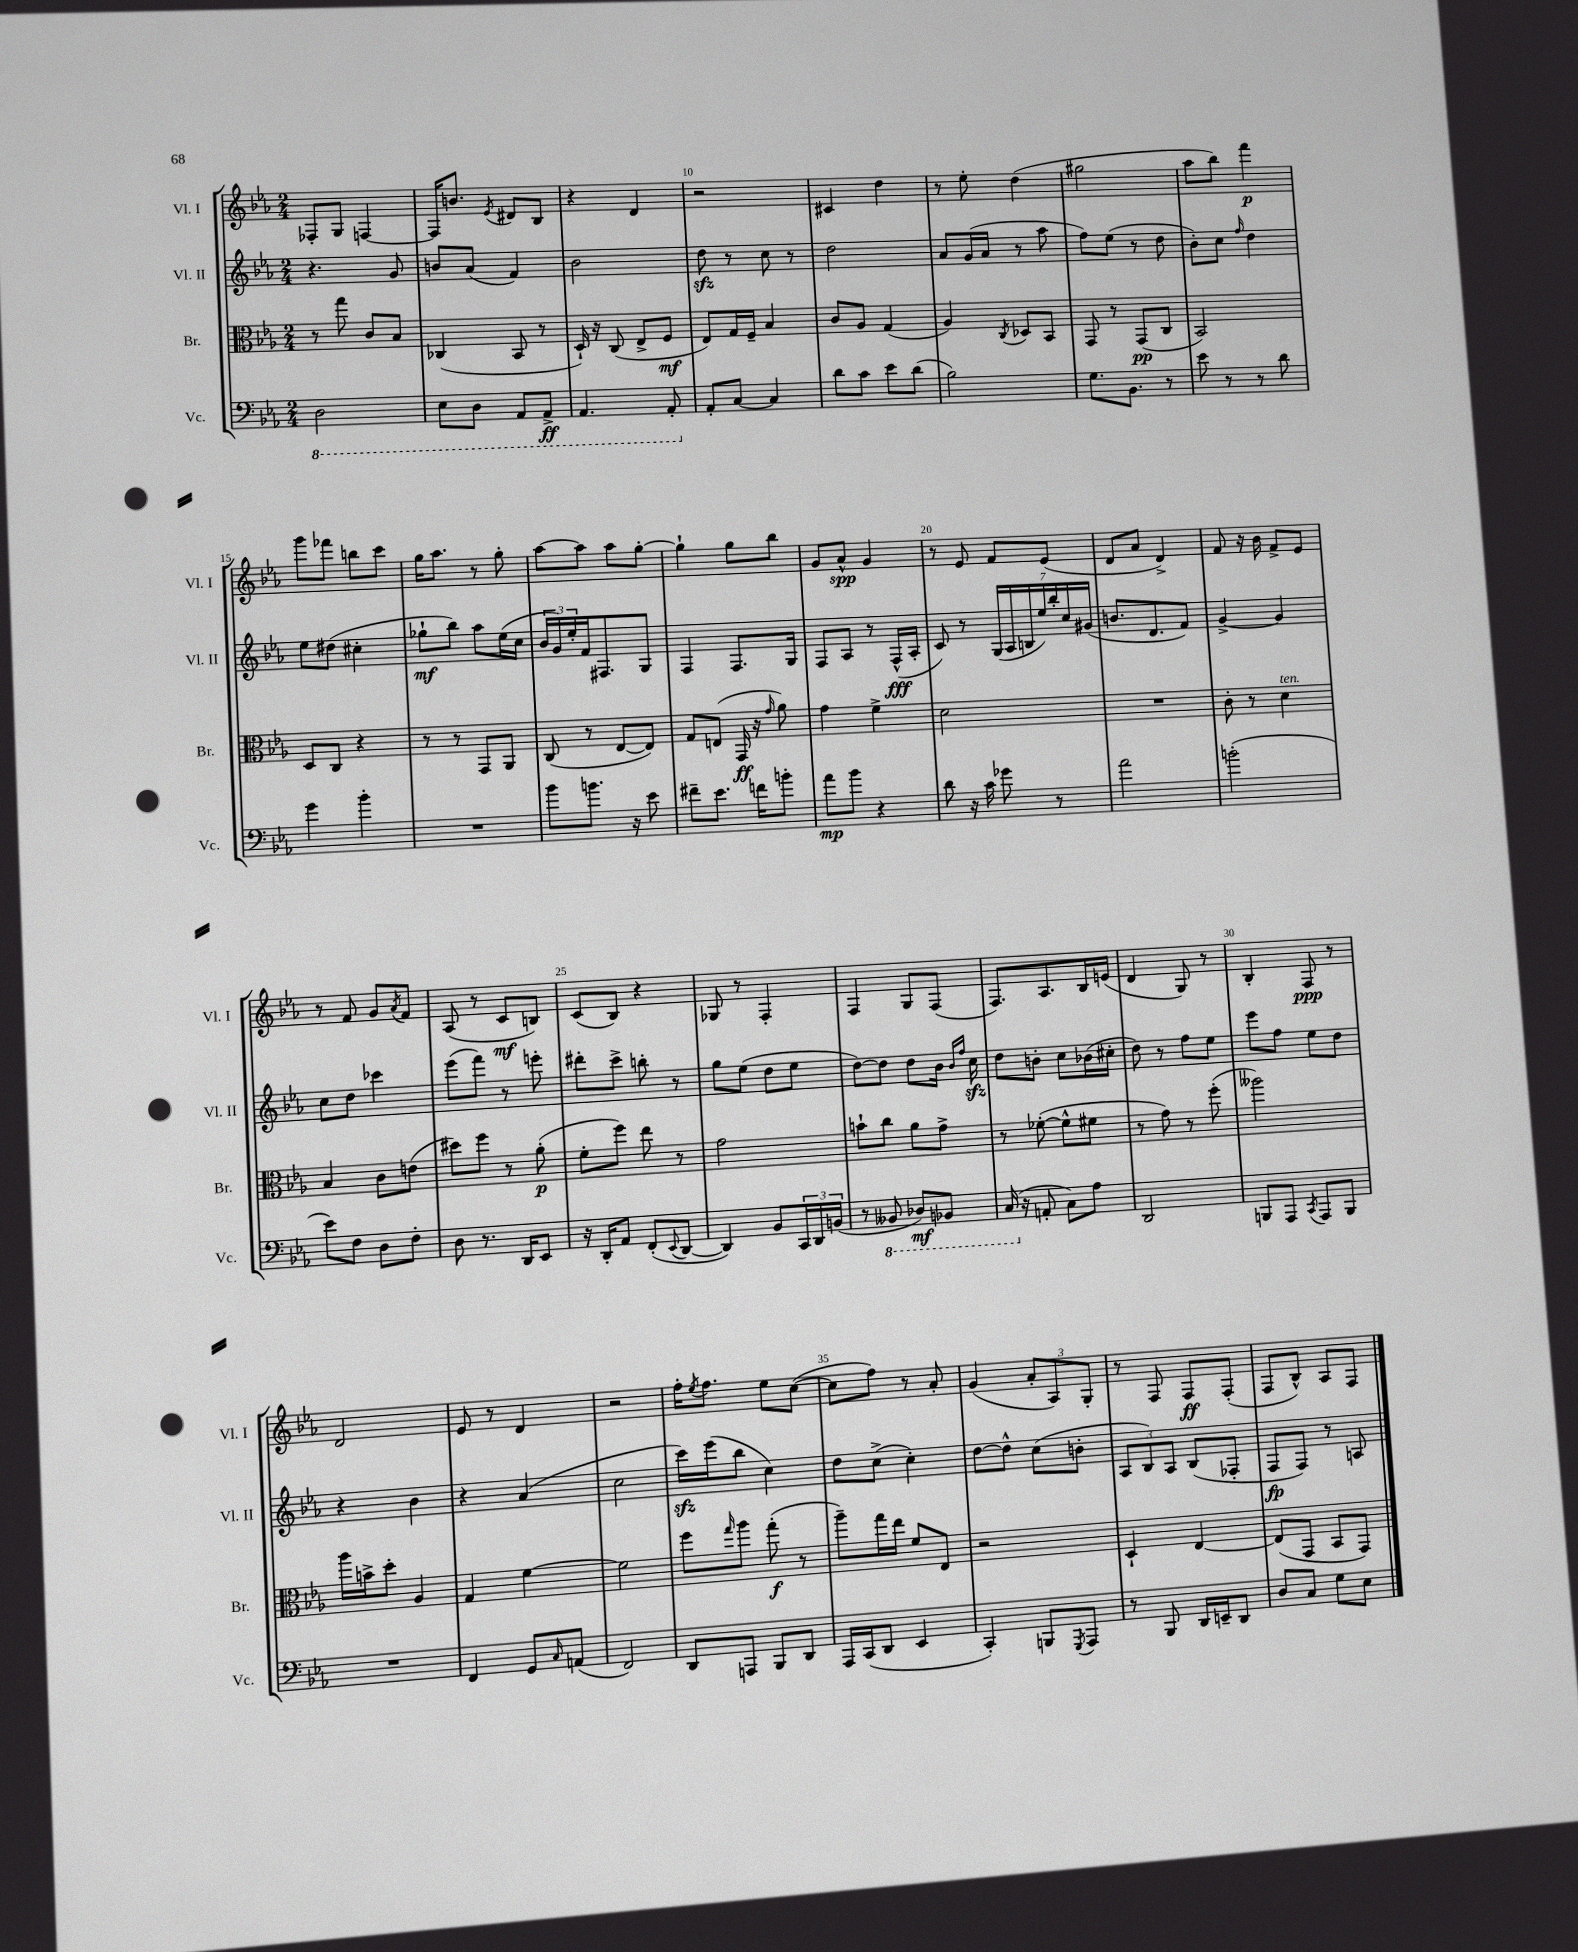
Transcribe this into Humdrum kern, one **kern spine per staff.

**kern	**dynam	**kern	**dynam	**kern	**dynam	**kern	**dynam
*part4	*part4	*part3	*part3	*part2	*part2	*part1	*part1
*staff4	*staff4	*staff3	*staff3	*staff2	*staff2	*staff1	*staff1
*I"Vc.	*	*I"Br.	*	*I"Vl. II	*	*I"Vl. I	*
*I'Vc.	*	*I'Br.	*	*I'Vl. II	*	*I'Vl. I	*
*clefF4	*	*clefC3	*	*clefG2	*	*clefG2	*
*k[b-e-a-]	*	*k[b-e-a-]	*	*k[b-e-a-]	*	*k[b-e-a-]	*
*M2/4	*	*M2/4	*	*M2/4	*	*M2/4	*
*8ba	*	*	*	*	*	*	*
=7	=7	=7	=7	=7	=7	=7	=7
2DD\	.	8r	.	4.r	.	8F-X'/L	.
.	.	8gg\	.	.	.	8G/J	.
.	.	8c/L	.	.	.	[4Fn/	.
.	.	8B-/J	.	8g/	.	.	.
=8	=8	=8	=8	=8	=8	=8	=8
8EE-\L	.	(4C-X/	.	8bn/L	.	16F/KL]	.
.	.	.	.	.	.	8.bn/J	.
8DD\J	.	.	.	(8a-/J	.	.	.
.	.	.	.	.	.	8qe-/	.
8AAA-/L	.	8BB-/	.	4f/)	.	8d#X/L	.
8AAA-^/J	ff	8r	.	.	.	8B-/J	.
=9	=9	=9	=9	=9	=9	=9	=9
4.AAA-/	.	16D`/)	.	2b-\	.	4r	.
.	.	16r	.	.	.	.	.
.	.	(8C/	.	.	.	.	.
.	.	8E-^/L	.	.	.	4d/	.
8AAA-'/	.	8F/J	mf	.	.	.	.
=10	=10	=10	=10	=10	=10	=10	=10
*X8ba	*	*	*	*	*	*	*
8AA-'/L	.	8E-/L)	.	8ddzz\	.	2r	.
[8C/J	.	16G/L	.	8r	.	.	.
.	.	16F~/JJ	.	.	.	.	.
4C/]	.	4B-/	.	8cc\	.	.	.
.	.	.	.	8r	.	.	.
=11	=11	=11	=11	=11	=11	=11	=11
8d\L	.	8c/L	.	2dd\	.	4c#X/	.
8c\J	.	8A-/J	.	.	.	.	.
8e-\L	.	(4G/	.	.	.	4dd\	.
(8d\J	.	.	.	.	.	.	.
=12	=12	=12	=12	=12	=12	=12	=12
2B-\)	.	4A-/)	.	8a-/L	.	8r	.
.	.	.	.	(16g/L	.	8ee-'\	.
.	.	.	.	16a-/JJ	.	.	.
.	.	8qC/	.	.	.	.	.
.	.	8D-X/L	.	8r	.	(4dd\	.
.	.	8BB-/J	.	8aa-\	.	.	.
=13	=13	=13	=13	=13	=13	=13	=13
8.G\L	.	8GG/	.	8ff\L)	.	2gg#X\	.
.	.	8r	.	(8ee-\J	.	.	.
8.BB-\J	.	.	.	.	.	.	.
.	.	(8GG/L	pp	8r	.	.	.
8r	.	8C/J	.	8dd\	.	.	.
=14	=14	=14	=14	=14	=14	=14	=14
8e-\	.	2BB-/)	.	8b-'\L)	.	8aa-\L	.
8r	.	.	.	8cc\J	.	8bb-\J)	.
.	.	.	.	16qqff/	.	.	.
8r	.	.	.	4dd\	.	4fff\	p
8d\	.	.	.	.	.	.	.
!!LO:LB:g=z
=15	=15	=15	=15	=15	=15	=15	=15
4g\	.	8D/L	.	8ee-\L	.	8ggg\L	.
.	.	8C/J	.	(8dd#X\J	.	8fff-X\J	.
4b-'\	.	4r	.	4cc#X'\	.	8bbn\L	.
.	.	.	.	.	.	8ccc\J	.
=16	=16	=16	=16	=16	=16	=16	=16
2r	.	8r	.	8gg-X`\L	mf	16gg\KL	.
.	.	.	.	.	.	8.aa-\J	.
.	.	8r	.	8bb-\J)	.	.	.
.	.	8GG/L	.	8aa-\L	.	8r	.
.	.	8AA-/J	.	(16ee-\L	.	8gg'\	.
.	.	.	.	16cc\JJ	.	.	.
=17	=17	=17	=17	=17	=17	=17	=17
8b-\L	.	(8C/	.	24b-/LL	.	[8aa-\L	.
.	.	.	.	24g/)	.	.	.
.	.	.	.	24ee-'/	.	.	.
8.bn\J	.	8r	.	16f/J	.	8aa-\J]	.
.	.	.	.	8.F#X/	.	.	.
.	.	[8E-/L	.	.	.	8aa-\L	.
16r	.	.	.	.	.	.	.
8e-\	.	8E-/J])	.	8G/J	.	[8gg'\J	.
=18	=18	=18	=18	=18	=18	=18	=18
8f#X~\L	.	8G/L	.	4F/	.	4gg`\]	.
8.e-\J	.	(8En/J	.	.	.	.	.
.	.	16GG/	ff	8.F/L	.	8gg\L	.
16fn\KL	.	16r	.	.	.	.	.
.	.	16qqg/	.	.	.	.	.
8bn'\J	.	8a-\)	.	.	.	8bb-\J	.
.	.	.	.	16G/Jk	.	.	.
=19	=19	=19	=19	=19	=19	=19	=19
8a-\L	mp	4g\	.	8F/L	.	8g/L	.
8b-\J	.	.	.	8A-/J	.	8a-^^/J	spp
4r	.	4f^\	.	8r	.	4g/	.
.	.	.	.	(16F^^/LL	fff	.	.
.	.	.	.	16A-'/JJ	.	.	.
=20	=20	=20	=20	=20	=20	=20	=20
8d\	.	2d\	.	8c/)	.	8r	.
16r	.	.	.	8r	.	8e-/	.
16c\	.	.	.	.	.	.	.
8g-X\	.	.	.	(28G/LL	.	8f/L	.
.	.	.	.	28A-/	.	.	.
.	.	.	.	28Bn/	.	.	.
.	.	.	.	28ee-/)	.	.	.
8r	.	.	.	.	.	(8e-/J	.
.	.	.	.	28bb-'/	.	.	.
.	.	.	.	28cc/	.	.	.
.	.	.	.	(28g#X/JJ	.	.	.
=21	=21	=21	=21	=21	=21	=21	=21
2a-\	.	2r	.	8.bn/L	.	8d/L	.
.	.	.	.	.	.	8a-/J	.
.	.	.	.	8.d/	.	.	.
.	.	.	.	.	.	4d^/)	.
.	.	.	.	8f/J)	.	.	.
=22	=22	=22	=22	=22	=22	=22	=22
(2bn'\	.	8c'\	.	[4g^/	.	8f/	.
.	.	8r	.	.	.	16r	.
.	.	.	.	.	.	16b-\	.
!	!	!LO:TX:a:i:t=ten.	!	!	!	!	!
.	.	4d\	.	4g/]	.	8f^/L	.
.	.	.	.	.	.	8e-/J	.
!!LO:LB:g=z
=23	=23	=23	=23	=23	=23	=23	=23
8e-\L)	.	4B-/	.	8cc\L	.	8r	.
8F\J	.	.	.	8dd\J	.	8f/	.
8D\L	.	8c\L	.	4ccc-X\	.	8g/L	.
.	.	.	.	.	.	8qa-/	.
8F'\J	.	(8en\J	.	.	.	8f/J	.
=24	=24	=24	=24	=24	=24	=24	=24
8D\	.	8dd#X\L)	.	(8eee-\L	.	(8A-/	.
8.r	.	8ff\J	.	8fff\J)	.	8r	.
.	.	8r	.	8r	.	8c/L	mf
16DD/KL	.	.	.	.	.	.	.
8EE-/J	.	(8a-'\	p	8eeen'\	.	8Bn/J)	.
=25	=25	=25	=25	=25	=25	=25	=25
16r	.	8f'\L	.	8ddd#X'\L	.	(8c/L	.
16DD'/KL	.	.	.	.	.	.	.
8AA-/J	.	8ff\J)	.	8ccc^\J	.	8B-/J)	.
(8FF'/L	.	8ee-\	.	8bbn'\	.	4r	.
8qqEE-/	.	.	.	.	.	.	.
[8DD/J	.	8r	.	8r	.	.	.
=26	=26	=26	=26	=26	=26	=26	=26
4DD/])	.	2g\	.	8gg\L	.	8G-X/	.
.	.	.	.	(8ee-\J	.	8r	.
8BB-/L	.	.	.	8dd\L	.	4F'/	.
24CC/L	.	.	.	8ee-\J	.	.	.
24DD/	.	.	.	.	.	.	.
(24BBn/JJ	.	.	.	.	.	.	.
=27	=27	=27	=27	=27	=27	=27	=27
8r	.	8bn`\L	.	[8dd\L)	.	4F/	.
*8ba	*	*	*	*	*	*	*
8BBB--X/	.	8cc\J	.	8dd\J]	.	.	.
8DD-X/L)	mf	8a-\L	.	8dd\L	.	8G/L	.
8BBB-X/J	.	8g^\J	.	16b-\Jk	.	(8F/J	.
.	.	.	.	16qqb-/LL	.	.	.
.	.	.	.	16qqff/JJ	.	.	.
.	.	.	.	16cczz\	.	.	.
=28	=28	=28	=28	=28	=28	=28	=28
(16CC/	.	8r	.	8dd\L	.	8.F/L)	.
*X8ba	*	*	*	*	*	*	*
16r	.	.	.	.	.	.	.
8AAn'/	.	([8f-X'\	.	8bn'\J	.	.	.
.	.	.	.	.	.	8.A-/	.
8C\L)	.	8f-^^\L]	.	8cc\L	.	.	.
8A-\J	.	8f#X\J	.	(16b-X\L	.	16B-/L	.
.	.	.	.	16cc#X'\JJ	.	(16en/JJ	.
=29	=29	=29	=29	=29	=29	=29	=29
2DD/	.	8r	.	8dd\)	.	4d/	.
.	.	8g\)	.	8r	.	.	.
.	.	8r	.	8ff\L	.	8G/)	.
.	.	(8ff'\	.	8ee-\J	.	8r	.
=30	=30	=30	=30	=30	=30	=30	=30
8BBBn/L	.	2aa--X\)	.	8eee-\L	.	4B-'/	.
8AAA-/J	.	.	.	8ff\J	.	.	.
8qCC/	.	.	.	.	.	.	.
8AAA-/L	.	.	.	8ee-\L	.	8F/	ppp
8BBB/J	.	.	.	8dd\J	.	8r	.
!!LO:LB:g=z
=31	=31	=31	=31	=31	=31	=31	=31
2r	.	16aa-\LL	.	4r	.	2d/	.
.	.	16bn^\J	.	.	.	.	.
.	.	8dd'\J	.	.	.	.	.
.	.	4A-/	.	4b-\	.	.	.
=32	=32	=32	=32	=32	=32	=32	=32
4FF/	.	4G/	.	4r	.	8e-/	.
.	.	.	.	.	.	8r	.
8GG/L	.	[4f\	.	(4a-/	.	4d/	.
16qqC/	.	.	.	.	.	.	.
(8AAn/J	.	.	.	.	.	.	.
=33	=33	=33	=33	=33	=33	=33	=33
2FF/)	.	2f\]	.	2cc\	.	2r	.
=34	=34	=34	=34	=34	=34	=34	=34
8DD/L	.	8ff\L	.	16ccczz\LL)	.	16ff'\KL	.
.	.	.	.	.	.	8qee-/	.
.	.	.	.	(16eee-\J	.	8.ff\J	.
.	.	16qqgg/	.	.	.	.	.
8AAAn/J	.	8aa-\J	.	8bb-\J	.	.	.
8BBB-/L	.	(8gg'\	f	4cc\)	.	8ee-\L	.
8DD/J	.	8r	.	.	.	([8cc\J	.
=35	=35	=35	=35	=35	=35	=35	=35
16AAA-/LL	.	8aa-~\L)	.	8dd\L	.	8cc\L]	.
(16CC/J	.	.	.	.	.	.	.
8DD/J	.	16gg\L	.	(8cc^\J	.	8ff\J)	.
.	.	16ee-\JJ	.	.	.	.	.
4EE-/	.	8f/L	.	4cc'\)	.	8r	.
.	.	8E-/J	.	.	.	8a-'/	.
=36	=36	=36	=36	=36	=36	=36	=36
4CC'/)	.	2r	.	[8dd\L	.	(4g/	.
.	.	.	.	8dd^^\J]	.	.	.
8BBBn/L	.	.	.	(8cc\L	.	12a-'/L	.
.	.	.	.	.	.	12A-/)	.
8qGGG/	.	.	.	.	.	.	.
8AAA-/J	.	.	.	8bn'\J	.	.	.
.	.	.	.	.	.	12G'/J	.
=37	=37	=37	=37	=37	=37	=37	=37
8r	.	4D`/	.	12A-/L	.	8r	.
.	.	.	.	12B-/)	.	.	.
8BBB-/	.	.	.	.	.	8F/	.
.	.	.	.	12A-/J	.	.	.
16DD/LL	.	[4E-/	.	(8B-/L	.	8F/L	ff
16EEn~/J	.	.	.	.	.	.	.
8DD/J	.	.	.	8F-X'/J	.	(8F'/J	.
=38	=38	=38	=38	=38	=38	=38	=38
8D/L	.	(8E-/L]	.	8F/L	fp	8F/L	.
8C/J	.	8GG/J	.	8F/J)	.	8B-^^/J)	.
8G\L	.	8BB-/L	.	8r	.	8A-/L	.
8E-\J	.	8GG/J)	.	8An/	.	8F/J	.
==	==	==	==	==	==	==	==
*-	*-	*-	*-	*-	*-	*-	*-
